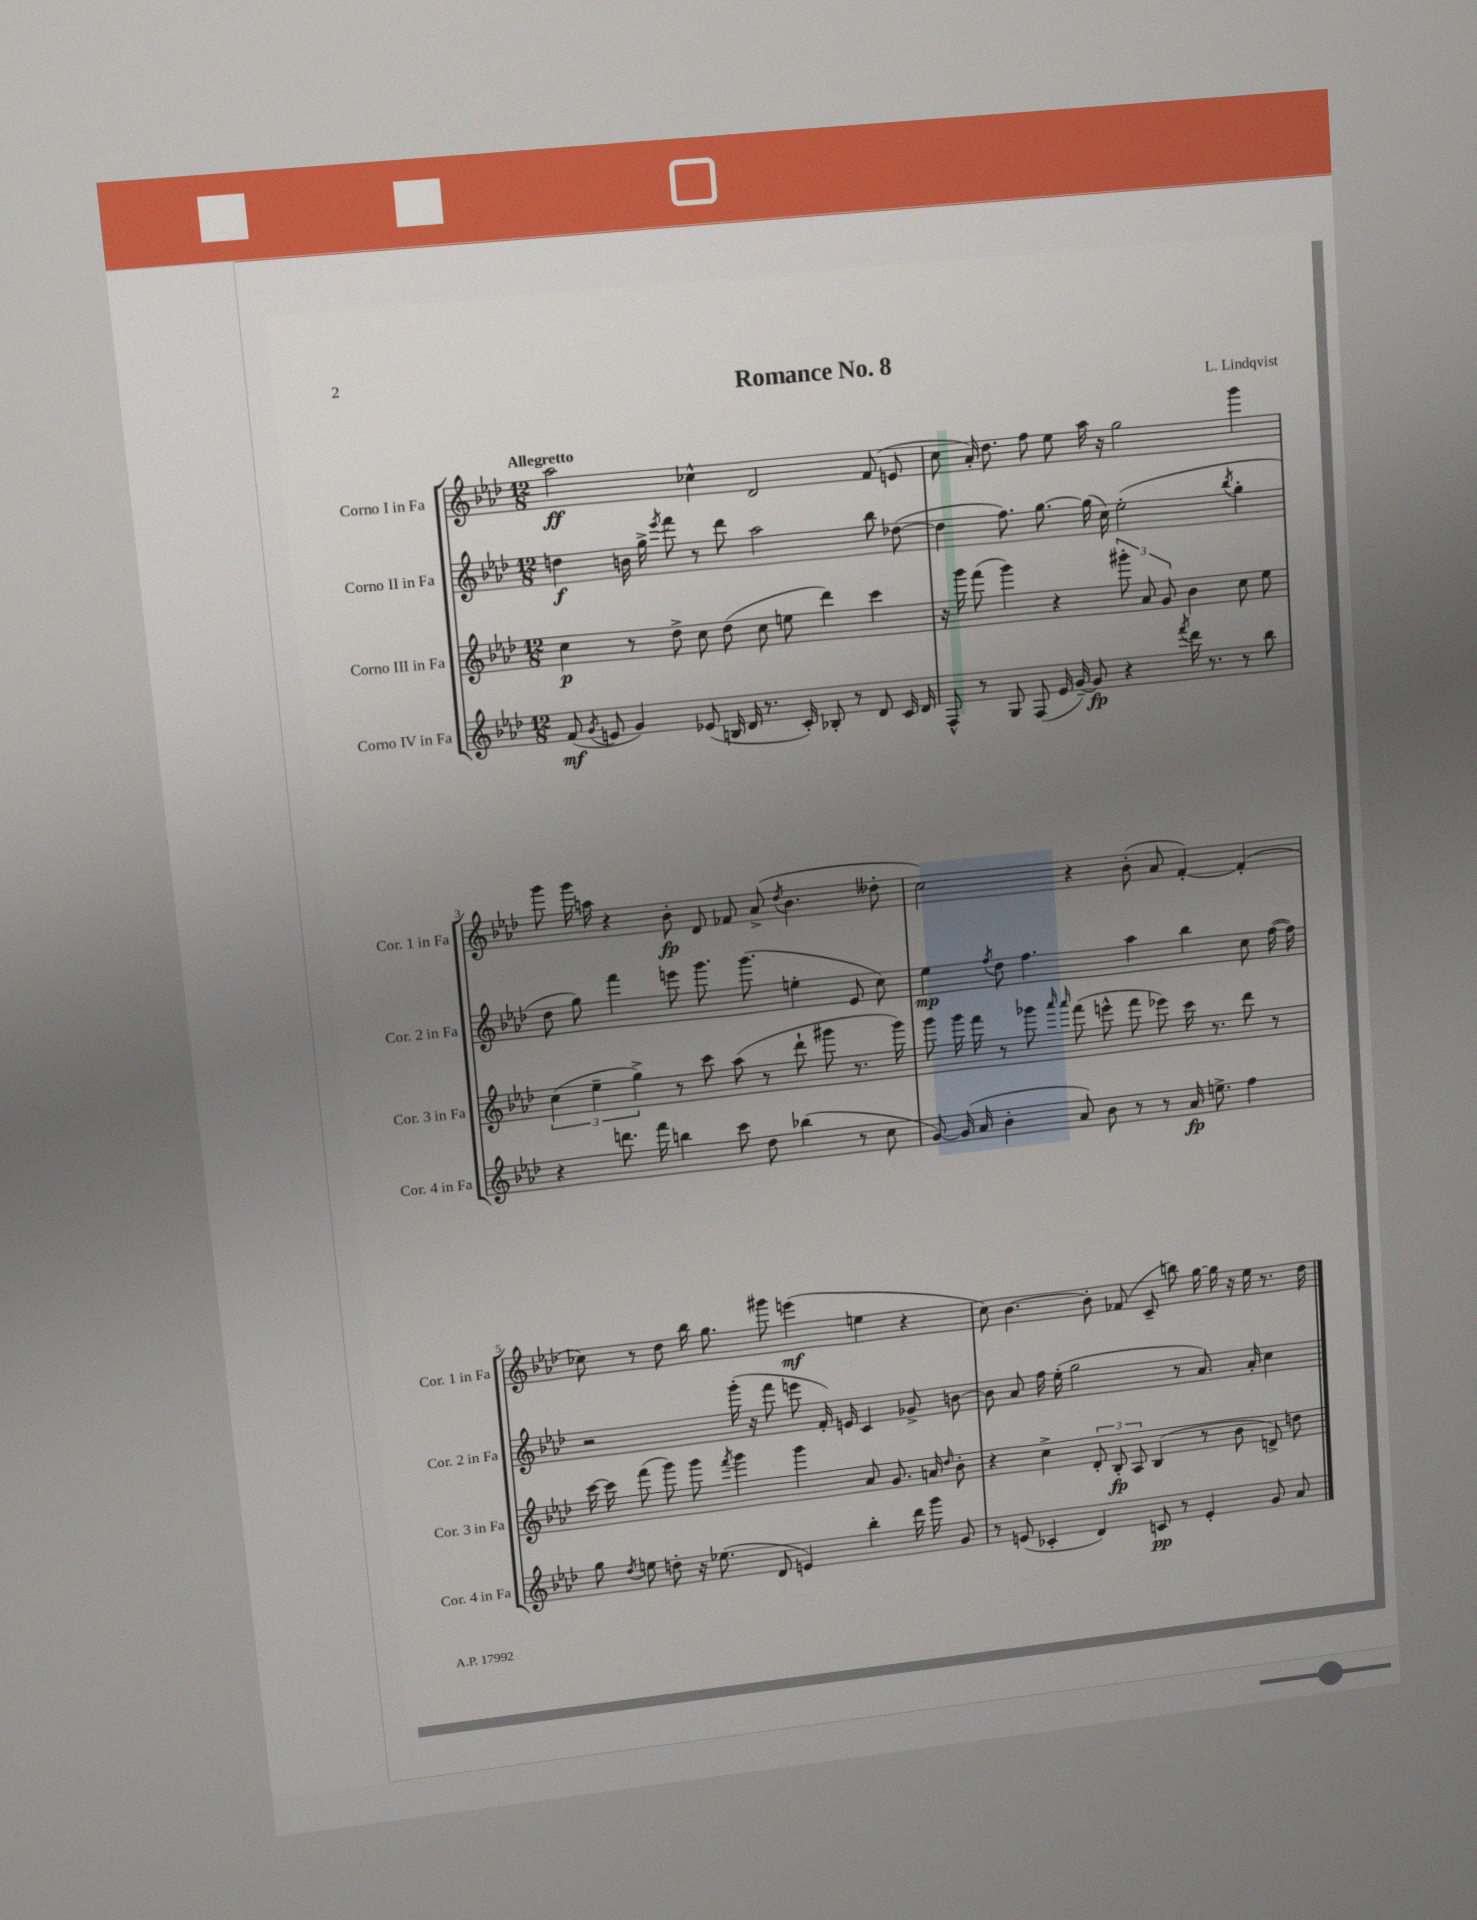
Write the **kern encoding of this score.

**kern	**dynam	**kern	**dynam	**kern	**dynam	**kern	**dynam
*part4	*part4	*part3	*part3	*part2	*part2	*part1	*part1
*staff4	*staff4	*staff3	*staff3	*staff2	*staff2	*staff1	*staff1
*I"Corno IV in Fa	*	*I"Corno III in Fa	*	*I"Corno II in Fa	*	*I"Corno I in Fa	*
*I'Cor. 4 in Fa	*	*I'Cor. 3 in Fa	*	*I'Cor. 2 in Fa	*	*I'Cor. 1 in Fa	*
*clefG2	*	*clefG2	*	*clefG2	*	*clefG2	*
*k[b-e-a-d-]	*	*k[b-e-a-d-]	*	*k[b-e-a-d-]	*	*k[b-e-a-d-]	*
*M12/8	*	*M12/8	*	*M12/8	*	*M12/8	*
=1	=1	=1	=1	=1	=1	=1	=1
!	!	!	!	!	!	!LO:TX:a:B:t=Allegretto	!
(8f/	mf	4cc\	p	4ddn\	f	2aa-\	ff
8qg/	.	.	.	.	.	.	.
8en/	.	.	.	.	.	.	.
4g/)	.	8r	.	16bn\	.	.	.
.	.	.	.	16gg^\	.	.	.
.	.	.	.	8qeee-/	.	.	.
.	.	8dd-^\	.	8fff\	.	.	.
(8e-X/	.	8cc\	.	8r	.	4cc-X^^\	.
16Bn/	.	(8dd-\	.	8ddd-\	.	.	.
16d-/	.	.	.	.	.	.	.
8.r	.	8cc\	.	2aa-\	.	2d-/	.
.	.	8een\	.	.	.	.	.
16c'/)	.	.	.	.	.	.	.
8B-X'/	.	4ddd-\)	.	.	.	.	.
8r	.	.	.	.	.	.	.
8d-/	.	4ccc\	.	8bb-\	.	(8f/	.
16c/	.	.	.	([8dd-X\	.	8en/	.
16d-/	.	.	.	.	.	.	.
=2	=2	=2	=2	=2	=2	=2	=2
8F^^/	.	16r	.	4dd-\]	.	8cc\	.
.	.	16ggg\	.	.	.	.	.
8r	.	(8fff\	.	.	.	16a-'/)	.
.	.	.	.	.	.	8.dd-\	.
8G/	.	4ggg\)	.	8.ff\)	.	.	.
(8F/	.	.	.	.	.	8ff\	.
.	.	.	.	[8.gg\	.	.	.
16e-/	.	4r	.	.	.	8ee-\	.
[16g~/)	.	.	.	.	.	.	.
8g/]	fp	.	.	(16gg\]	.	16aa-\	.
.	.	.	.	16cc\)	.	16r	.
4r	.	12ggg#X'\	.	(2ee-'\	.	2gg\	.
.	.	12a-/	.	.	.	.	.
.	.	12g/	.	.	.	.	.
8qfff/	.	.	.	.	.	.	.
16ddd-\	.	4b-\	.	.	.	.	.
8.r	.	.	.	.	.	.	.
.	.	.	.	8qbb-/	.	.	.
8r	.	8cc\	.	4gg'\	.	4ggg\	.
8bb-\	.	8ee-\	.	.	.	.	.
!!LO:LB:g=z
=3	=3	=3	=3	=3	=3	=3	=3
4r	.	(6cc\	.	8dd-\	.	8ggg\	.
.	.	.	.	8gg\)	.	16ggg\	.
.	.	6ee-~\	.	.	.	.	.
.	.	.	.	.	.	16aan\	.
8.dddn\	.	.	.	4fff\	.	4r	.
.	.	6gg^\)	.	.	.	.	.
16fff\	.	.	.	.	.	.	.
4bbn\	.	8r	.	8eeen\	.	8b-'\	fp
.	.	8ccc\	.	8.ggg\	.	8d-/	.
8ccc\	.	(8aa-\	.	.	.	8f-X/	.
.	.	.	.	(8.ggg\	.	.	.
8dd-\	.	8r	.	.	.	(8a-^/	.
.	.	.	.	.	.	8qdd-/	.
(4bb-X\	.	8ddd-`\	.	4een'\	.	4.b-\	.
.	.	8ggg#X\	.	.	.	.	.
8r	.	8.r	.	8e-/	.	.	.
8cc\	.	.	.	8cc\)	.	8dd--X'\	.
.	.	16ggg#\)	.	.	.	.	.
=4	=4	=4	=4	=4	=4	=4	=4
[8g/)	.	8ggg\	.	4ee-\	mp	2cc\)	.
(16g/]	.	16ggg\	.	.	.	.	.
16a-/	.	16fff\	.	.	.	.	.
.	.	.	.	8qff/	.	.	.
4b-'\	.	8r	.	8dd-\	.	.	.
.	.	8ggg-X\	.	4.ff\	.	.	.
.	.	16qqaaa-/	.	.	.	.	.
.	.	16qqaaa-/	.	.	.	.	.
8a-/)	.	(8fff\	.	.	.	4r	.
8b-\	.	8eeen^^\	.	.	.	.	.
8r	.	8fff\	.	4aa-\	.	(8b-'\	.
8r	.	8eee-X\)	.	.	.	8a-/	.
16a-/	fp	16ccc\	.	4bb-\	.	[4f'/)	.
8.een^\	.	8.r	.	.	.	.	.
4ff\	.	8ddd-\	.	8cc\	.	(4f'/]	.
.	.	8r	.	([16ff\	.	.	.
.	.	.	.	16ff\])	.	.	.
!!LO:LB:g=z
=5	=5	=5	=5	=5	=5	=5	=5
8gg\	.	[16ccc\	.	2r	.	8cc-X\)	.
.	.	16ccc\]	.	.	.	.	.
8qdd-/	.	.	.	.	.	.	.
8een\	.	(8fff\	.	.	.	8r	.
8ddn'\	.	8ggg\)	.	.	.	8dd-\	.
16r	.	8ggg\	.	.	.	16bb-\	.
(8.ee-X\	.	.	.	.	.	8.gg\	.
.	.	8qfff/	.	.	.	.	.
.	.	4ggg\	.	(16ggg'\	.	.	.
.	.	.	.	16r	.	.	.
8d-/	.	.	.	8fff\	.	8ggg#X\	.
4en/)	.	4ggg\	.	8eeen\	.	(4eeen\	mf
.	.	.	.	16f'/)	.	.	.
.	.	.	.	16en/	.	.	.
4bb-'\	.	8a-/	.	4c/	.	4een\	.
.	.	8.g/	.	.	.	.	.
16ddd-\	.	.	.	8g-X^/	.	4r	.
16ggg\	.	16an/	.	.	.	.	.
.	.	16qqdd-/	.	.	.	.	.
8g/	.	8b-'\	.	[8bn\	.	.	.
=6	=6	=6	=6	=6	=6	=6	=6
8r	.	4r	.	8b\]	.	8cc\)	.
(8en/	.	.	.	8a-/	.	[4.b-\	.
4c-X'/	.	4cc^\	.	16ff\	.	.	.
.	.	.	.	(16ee-'\	.	.	.
.	.	.	.	2gg\	.	.	.
4d-/)	.	12d-'/	.	.	.	8b-'\]	.
.	.	12B-'/	fp	.	.	.	.
.	.	.	.	.	.	(8f-X/	.
.	.	12A-/	.	.	.	.	.
8cn/	pp	(4B-/	.	.	.	8c~/	.
8r	.	.	.	8r	.	8bbn\)	.
4e'/	.	8r	.	8.a-/)	.	[16gg\	.
.	.	.	.	.	.	16gg\]	.
.	.	8b-\	.	.	.	16r	.
.	.	.	.	16a-'/	.	16ee-\	.
8g/	.	8dn^/)	.	4cc\	.	8.r	.
8a-/	.	8ddn\	.	.	.	.	.
.	.	.	.	.	.	16dd-\	.
==	==	==	==	==	==	==	==
*-	*-	*-	*-	*-	*-	*-	*-
